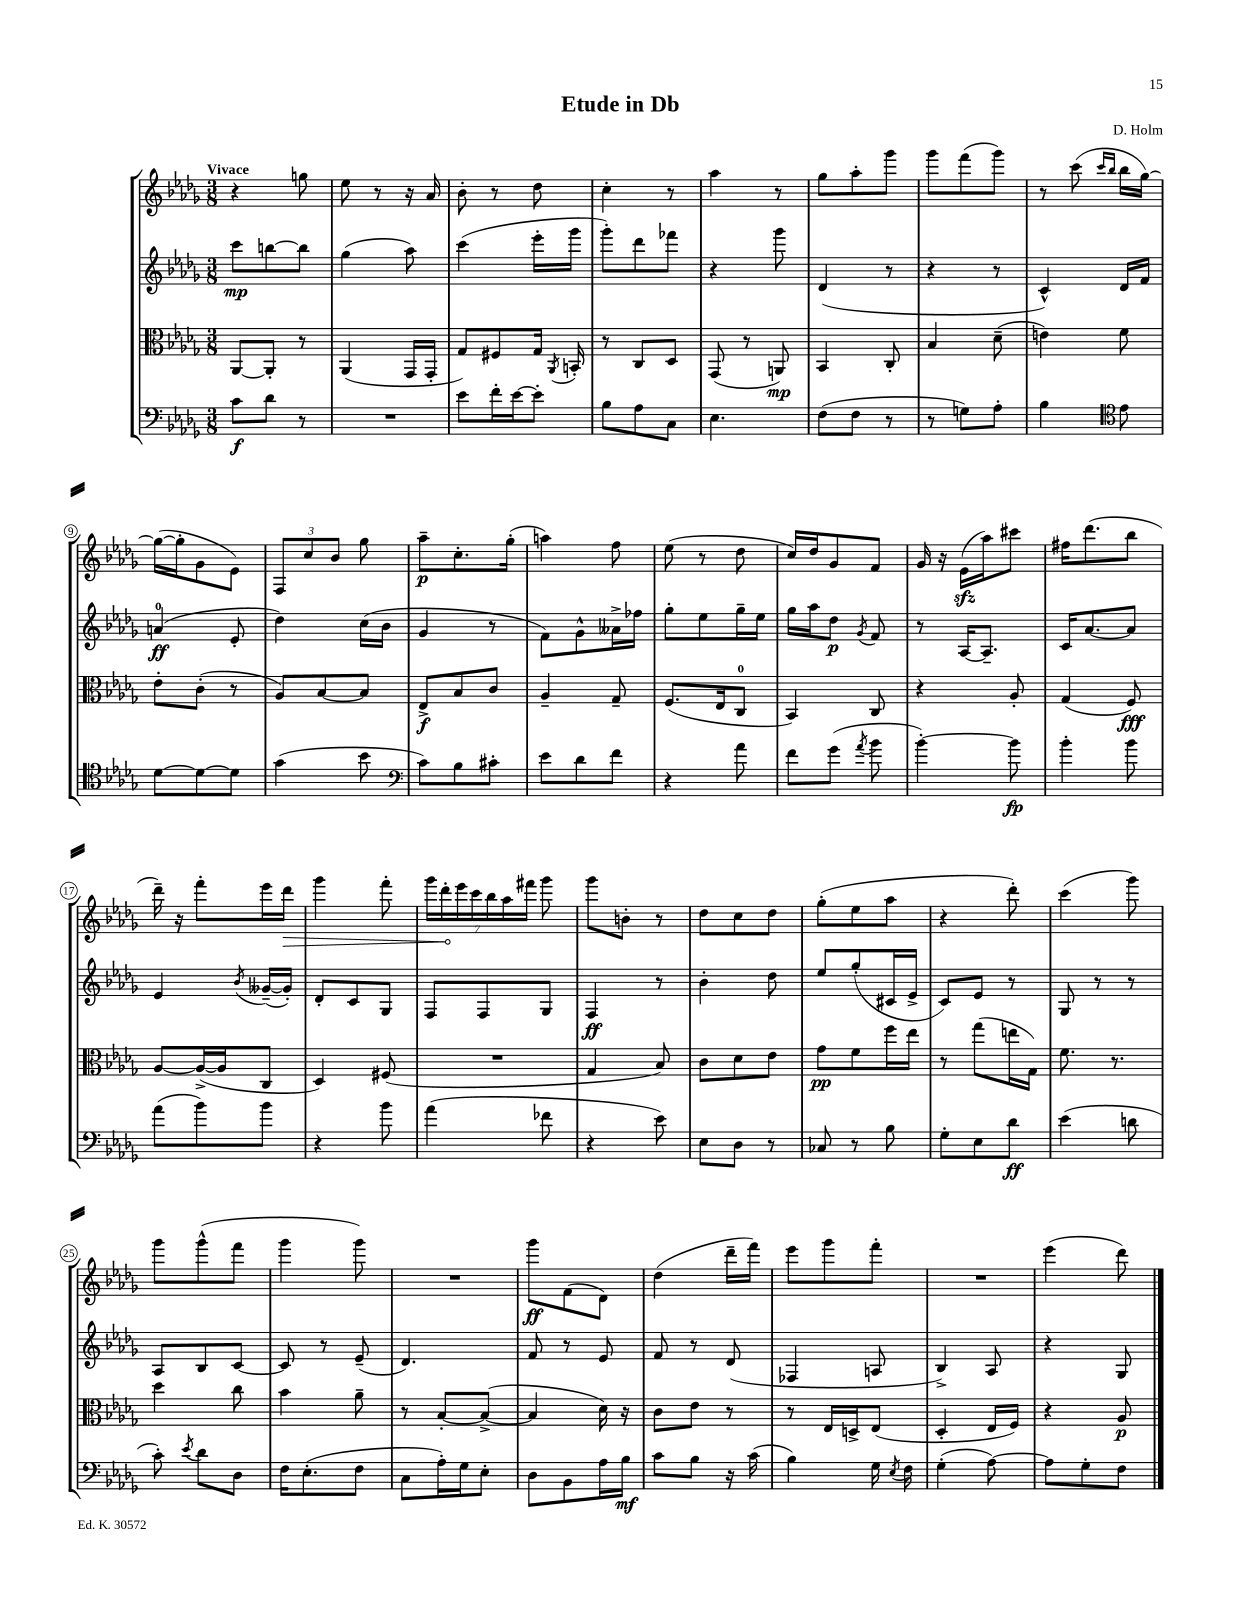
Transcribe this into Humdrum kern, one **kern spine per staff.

**kern	**kern	**kern	**kern
*staff4	*staff3	*staff2	*staff1
*clefF4	*clefC3	*clefG2	*clefG2
*k[b-e-a-d-g-]	*k[b-e-a-d-g-]	*k[b-e-a-d-g-]	*k[b-e-a-d-g-]
*M3/8	*M3/8	*M3/8	*M3/8
8c	[8AA-	8ccc	4r
8d-	8AA-']	[8bb	.
8r	8r	8bb]	8gg
=	=	=	=
4.r	(4AA-	(4gg-	8ee-
.	.	.	8r
.	16GG-	8aa-)	16r
.	16GG-'	.	16a-
=	=	=	=
8e-	8G-)	(4ccc	8b-'
16f'	8F#	.	8r
[16e-	.	.	.
8e-']	16G-	16eee-'	8dd-
.	8qAA-	.	.
.	16BB'	16ggg-	.
=	=	=	=
8B-	8r	8ggg-')	4cc'
8A-	8C	8ddd-	.
8C	8D-	8fff-	8r
=	=	=	=
4.E-	(8GG-	4r	4aa-
.	8r	.	.
.	8AA)	8ggg-	8r
=	=	=	=
(8F	4BB-	(4d-	8gg-
8F	.	.	8aa-'
8r	8C'	8r	8ggg-
=	=	=	=
8r	4B-	4r	8ggg-
8G)	.	.	(8fff
8A-'	(8d-~	8r	8ggg-)
=	=	=	=
4B-	4e)	4c^^)	8r
.	.	.	(8ccc
*clefC4	*	*	*
.	.	.	16qqccc
.	.	.	16qqbb-
8e-	8f	16d-	16bb-
.	.	16f	[16gg-)
=	=	=	=
[8d-	8e-'	(4a	(16gg-_
.	.	.	16gg-']
8d-_	(8c'	.	8g-
8d-]	8r	8e-'	8e-)
=	=	=	=
(4g-	8A-)	4dd-)	12F
.	.	.	12cc
.	[8B-	.	.
.	.	.	12b-
8b-	8B-]	(16cc	8gg-
.	.	16b-	.
=	=	=	=
*clefF4	*	*	*
8c)	8E-^	4g-	8aa-~
8B-	8B-	.	8.cc'
8c#'	8c	8r	.
.	.	.	(16gg-'
=	=	=	=
8e-	4A-~	8f)	4aa)
8d-	.	8g-^^	.
8f	8G-~	16a--^	8ff
.	.	16ff-	.
=	=	=	=
4r	(8.F	8gg-'	(8ee-
.	.	8ee-	8r
.	16E-	.	.
8a-	8C	16gg-~	8dd-
.	.	16ee-	.
=	=	=	=
8f	4BB-)	16gg-	16cc)
.	.	16aa-	16dd-
(8g-	.	8dd-	8g-
8qa-	.	8qg-	.
8b-	8C	8f	8f
=	=	=	=
[4b-')	4r	8r	16g-
.	.	.	16r
.	.	[16A-	(16e-
.	.	8.A-~]	16aa-)
8b-]	8A-'	.	8ccc#
=	=	=	=
4b-'	(4G-	16c	16ff#
.	.	[8.a-	(8.ddd-
8b-	8F)	8a-]	8bb-
=	=	=	=
(8a-	[8A-	4e-	16ddd-~)
.	.	.	16r
8b-)	(16A-^_	.	8fff'
.	16A-]	.	.
.	.	8qb-	.
8b-	8C	([16g--~	16eee-
.	.	16g--'])	16ddd-
=	=	=	=
4r	4D-)	8d-'	4ggg-
.	.	8c	.
8b-	(8F#	8G-	8fff'
=	=	=	=
(4a-	4.r	8F	28ggg-
.	.	.	28ddd-'
.	.	.	28eee-
.	.	.	28ccc
.	.	8F	.
.	.	.	28bb-
.	.	.	28aa-
.	.	.	28fff#
8f-	.	8G-	8ggg-
=	=	=	=
4r	4G-	4F	8ggg-
.	.	.	8b'
8e-)	8B-)	8r	8r
=	=	=	=
8E-	8c	4b-'	8dd-
8D-	8d-	.	8cc
8r	8e-	8dd-	8dd-
=	=	=	=
8C-	8g-	8ee-	(8gg-'
8r	8f	(8gg-'	8ee-
8B-	16ff	16c#	8aa-
.	16ee-	16e-^	.
=	=	=	=
8G-'	8r	8c)	4r
8E-	(8gg-	8e-	.
8d-	16ee	8r	8ddd-')
.	16G-)	.	.
=	=	=	=
(4e-	8.f	8G-	(4ccc
.	.	8r	.
.	8.r	.	.
8d	.	8r	8ggg-)
=	=	=	=
8c')	4dd-	8A-	8ggg-
8qe-	.	.	.
8d-	.	8B-	(8ggg-^^
8D-	8cc	[8c	8fff
=	=	=	=
16F	4b-	8c]	4ggg-
(8.E-'	.	.	.
.	.	8r	.
8F	8a-~	(8e-~	8ggg-)
=	=	=	=
8C	8r	4.d-)	4.r
16A-')	[8B-'	.	.
16G-	.	.	.
8E-'	(8B-^_	.	.
=	=	=	=
8D-	4B-]	8f	8ggg-
8BB-	.	8r	(8f
16A-	16d-)	8e-	8d-)
16B-	16r	.	.
=	=	=	=
8c	8c	8f	(4dd-
8B-	8e-	8r	.
16r	8r	(8d-	16ddd-~
(16c	.	.	16fff)
=	=	=	=
4B-)	8r	4F-	8eee-
.	16E-	.	8ggg-
.	16D^	.	.
16G-	(8E-	8A	8fff'
8qE-	.	.	.
16F	.	.	.
=	=	=	=
(4G-'	4D-'	4B-^)	4.r
[8A-)	16E-	8A-	.
.	16F)	.	.
=	=	=	=
8A-]	4r	4r	(4eee-
8G-'	.	.	.
8F	8A-	8G-	8ddd-)
==	==	==	==
*-	*-	*-	*-
